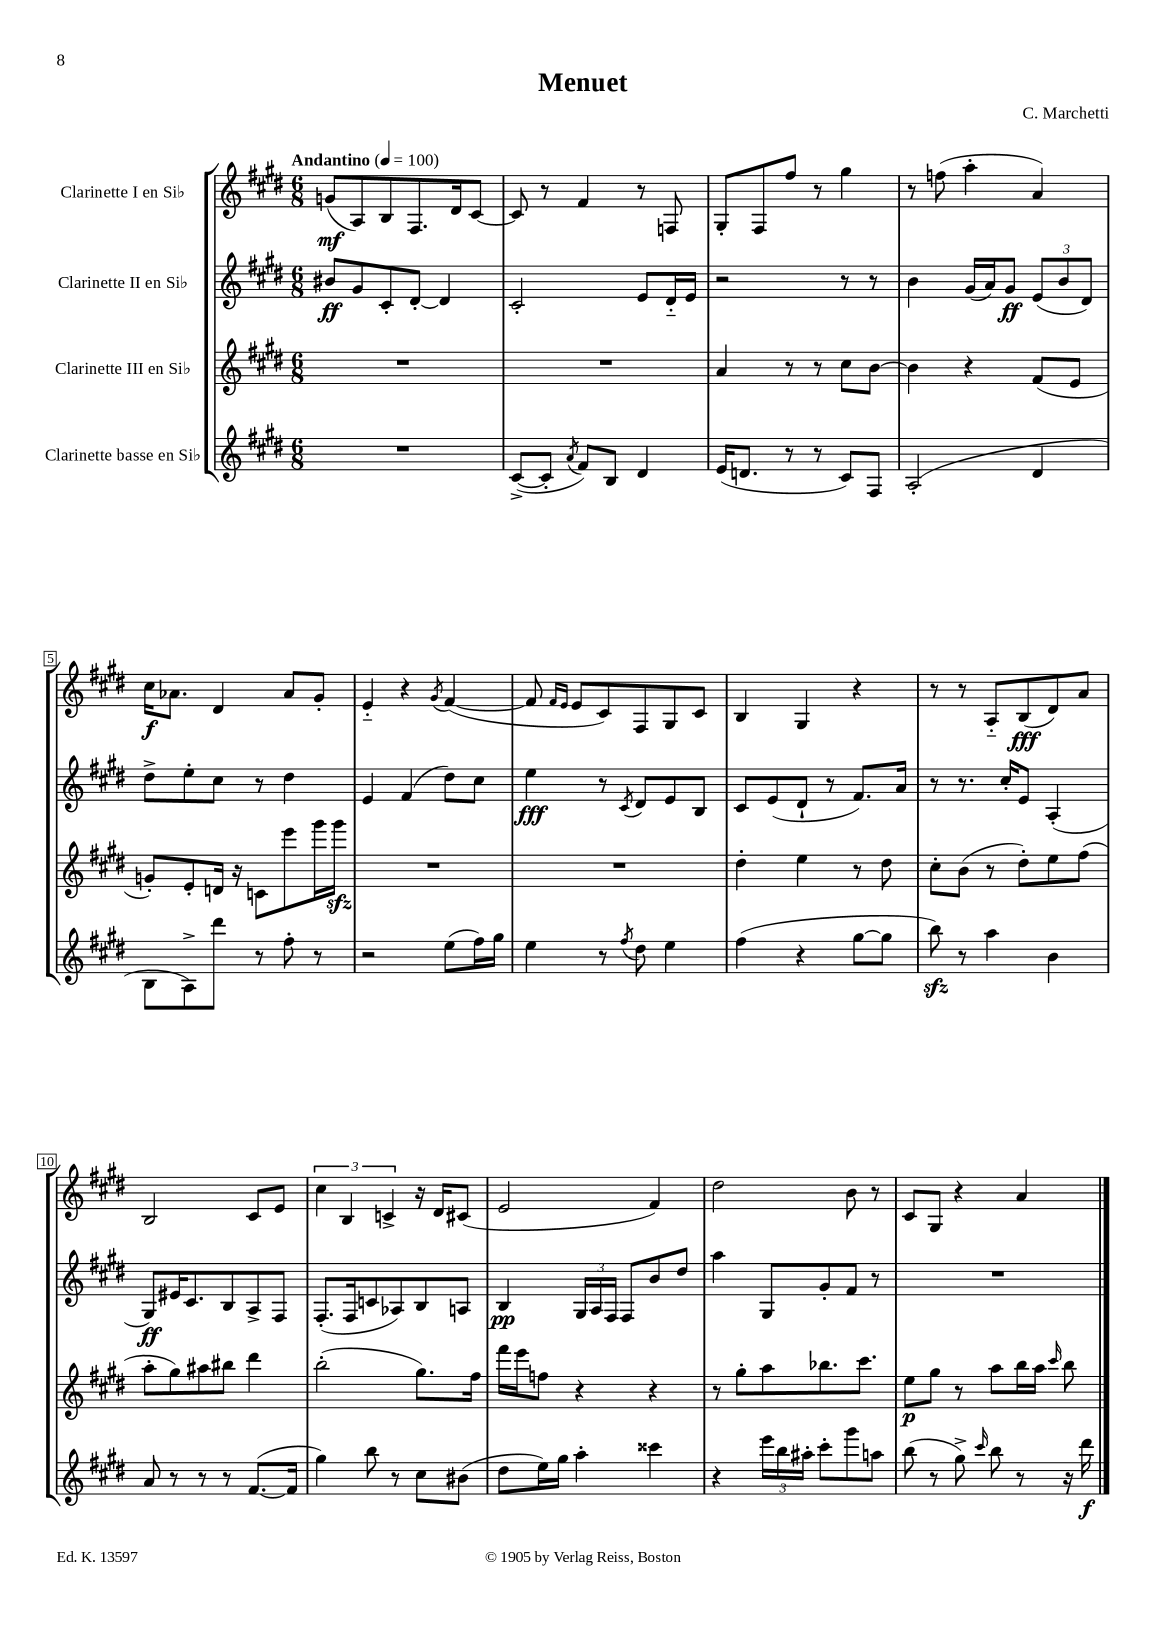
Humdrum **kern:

**kern	**dynam	**kern	**dynam	**kern	**dynam	**kern	**dynam
*part4	*part4	*part3	*part3	*part2	*part2	*part1	*part1
*staff4	*staff4	*staff3	*staff3	*staff2	*staff2	*staff1	*staff1
*I"Clarinette basse en Si♭	*	*I"Clarinette III en Si♭	*	*I"Clarinette II en Si♭	*	*I"Clarinette I en Si♭	*
*clefG2	*	*clefG2	*	*clefG2	*	*clefG2	*
*k[f#c#g#d#]	*	*k[f#c#g#d#]	*	*k[f#c#g#d#]	*	*k[f#c#g#d#]	*
*M6/8	*	*M6/8	*	*M6/8	*	*M6/8	*
*MM100	*	*MM100	*	*MM100	*	*MM100	*
=1	=1	=1	=1	=1	=1	=1	=1
!	!	!	!	!	!	!LO:TX:a:B:t=Andantino	!
2.r	.	2.r	.	8b#X/L	ff	(8gn/L	mf
.	.	.	.	8g#/	.	8A/)	.
.	.	.	.	8c#'/	.	8B/	.
.	.	.	.	[8d#'/J	.	8.F#/	.
.	.	.	.	4d#/]	.	.	.
.	.	.	.	.	.	16d#/k	.
.	.	.	.	.	.	[8c#/J	.
=2	=2	=2	=2	=2	=2	=2	=2
([8c#^/L	.	2.r	.	2c#'/	.	8c#/]	.
8c#'/J]	.	.	.	.	.	8r	.
8qa/	.	.	.	.	.	.	.
8f#/L)	.	.	.	.	.	4f#/	.
8B/J	.	.	.	.	.	.	.
4d#/	.	.	.	8e/L	.	8r	.
.	.	.	.	16d#/L	.	8Fn/	.
.	.	.	.	16e/JJ	.	.	.
=3	=3	=3	=3	=3	=3	=3	=3
(16e/KL	.	4a/	.	2r	.	8G#'/L	.
8.dn/J	.	.	.	.	.	.	.
.	.	.	.	.	.	8F#/	.
8r	.	8r	.	.	.	8ff#/J	.
8r	.	8r	.	.	.	8r	.
8c#/L)	.	8cc#\L	.	8r	.	4gg#\	.
8F#/J	.	[8b\J	.	8r	.	.	.
=4	=4	=4	=4	=4	=4	=4	=4
(2A'/	.	4b\]	.	4b\	.	8r	.
.	.	.	.	.	.	(8ffn\	.
.	.	4r	.	(16g#/LL	.	4aa'\	.
.	.	.	.	16a/J)	.	.	.
.	.	.	.	8g#/J	ff	.	.
4d#/	.	(8f#/L	.	(12e/L	.	4a/)	.
.	.	.	.	12b/	.	.	.
.	.	8e/J	.	.	.	.	.
.	.	.	.	12d#/J)	.	.	.
!!LO:LB:g=z
=5	=5	=5	=5	=5	=5	=5	=5
8B\L	.	8gn'/L)	.	8dd#^\L	.	16cc#\KL	f
.	.	.	.	.	.	8.a-X\J	.
8A^\)	.	8e'/	.	8ee'\	.	.	.
8ddd#\J	.	16dn/Jk	.	8cc#\J	.	4d#/	.
.	.	16r	.	.	.	.	.
8r	.	8cn\L	.	8r	.	.	.
8ff#'\	.	8eee\	.	4dd#\	.	8a-/L	.
8r	.	16ggg#\L	.	.	.	8g#'/J	.
.	.	16ggg#zz\JJ	.	.	.	.	.
=6	=6	=6	=6	=6	=6	=6	=6
2r	.	2.r	.	4e/	.	4e/	.
.	.	.	.	(4f#/	.	4r	.
.	.	.	.	.	.	8qg#/	.
(8ee\L	.	.	.	8dd#\L)	.	([4f#/	.
16ff#\L)	.	.	.	8cc#\J	.	.	.
16gg#\JJ	.	.	.	.	.	.	.
=7	=7	=7	=7	=7	=7	=7	=7
4ee\	.	2.r	.	4ee\	fff	8f#/]	.
.	.	.	.	.	.	16qqf#/LL	.
.	.	.	.	.	.	16qqe/JJ	.
.	.	.	.	.	.	8e/L	.
8r	.	.	.	8r	.	8c#/)	.
8qff#/	.	.	.	8qc#/	.	.	.
8dd#\	.	.	.	8d#/L	.	8F#/	.
4ee\	.	.	.	8e/	.	8G#/	.
.	.	.	.	8B/J	.	8c#/J	.
=8	=8	=8	=8	=8	=8	=8	=8
(4ff#\	.	4dd#'\	.	8c#/L	.	4B/	.
.	.	.	.	(8e/	.	.	.
4r	.	4ee\	.	8d#`/J	.	4G#/	.
.	.	.	.	8r	.	.	.
[8gg#\L	.	8r	.	8.f#/L)	.	4r	.
8gg#\J]	.	8dd#\	.	.	.	.	.
.	.	.	.	16a/Jk	.	.	.
=9	=9	=9	=9	=9	=9	=9	=9
8bbzz\)	.	8cc#'\L	.	8r	.	8r	.
8r	.	(8b\J	.	8.r	.	8r	.
4aa\	.	8r	.	.	.	8A/L	.
.	.	.	.	16cc#'/KL	.	.	.
.	.	8dd#'\L)	.	8e/J	.	(8B/	fff
4b\	.	8ee\	.	(4A'/	.	8d#/)	.
.	.	(8ff#\J	.	.	.	8a/J	.
!!LO:LB:g=z
=10	=10	=10	=10	=10	=10	=10	=10
8a/	.	8aa'\L	.	8G#/L)	ff	2B/	.
8r	.	8gg#\)	.	16e#X/K	.	.	.
.	.	.	.	8.c#/	.	.	.
8r	.	8aa#X\	.	.	.	.	.
8r	.	8bb#X\J	.	8B/	.	.	.
([8.f#/L	.	4ddd#\	.	8A^/	.	8c#/L	.
.	.	.	.	8F#/J	.	8e/J	.
16f#/Jk]	.	.	.	.	.	.	.
=11	=11	=11	=11	=11	=11	=11	=11
4gg#\)	.	(2bb'\	.	(8.F#'/L	.	6cc#\	.
.	.	.	.	.	.	6B/	.
.	.	.	.	16F#/k	.	.	.
8bb\	.	.	.	8cn/	.	.	.
.	.	.	.	.	.	6cn^/	.
8r	.	.	.	8A-X/)	.	.	.
8cc#\L	.	8.gg#\L)	.	8B/	.	16r	.
.	.	.	.	.	.	16d#/KL	.
(8b#X\J	.	.	.	8An/J	.	(8c#X/J	.
.	.	16ff#\Jk	.	.	.	.	.
=12	=12	=12	=12	=12	=12	=12	=12
8dd#\L	.	16fff#\LL	.	4B/	pp	2e/	.
.	.	16eee\J	.	.	.	.	.
16ee\L)	.	8ffn\J	.	.	.	.	.
16gg#\JJ	.	.	.	.	.	.	.
4aa'\	.	4r	.	24G#/LL	.	.	.
.	.	.	.	24A/	.	.	.
.	.	.	.	24F#/JJ	.	.	.
.	.	.	.	8F#/L	.	.	.
4ccc##X\	.	4r	.	8b/	.	4f#/)	.
.	.	.	.	8dd#/J	.	.	.
=13	=13	=13	=13	=13	=13	=13	=13
4r	.	8r	.	4aa\	.	2dd#\	.
.	.	8gg#'\L	.	.	.	.	.
24eee\LL	.	8aa\	.	8G#/L	.	.	.
24bb\	.	.	.	.	.	.	.
24aa#X'\JJ	.	.	.	.	.	.	.
8ccc#'\L	.	8.bb-X\	.	8g#'/	.	.	.
8ggg#\	.	.	.	8f#/J	.	8b\	.
.	.	8.ccc#\J	.	.	.	.	.
8aan\J	.	.	.	8r	.	8r	.
=14	=14	=14	=14	=14	=14	=14	=14
(8bb\	.	8ee\L	p	2.r	.	8c#/L	.
8r	.	8gg#\J	.	.	.	8G#/J	.
8gg#^\)	.	8r	.	.	.	4r	.
16qqccc#/	.	.	.	.	.	.	.
8bb\	.	8aa\L	.	.	.	.	.
8r	.	16bb\L	.	.	.	4a/	.
.	.	16aa\JJ	.	.	.	.	.
.	.	16qqccc#/	.	.	.	.	.
16r	.	8bb\	.	.	.	.	.
16ddd#\	f	.	.	.	.	.	.
==	==	==	==	==	==	==	==
*-	*-	*-	*-	*-	*-	*-	*-
